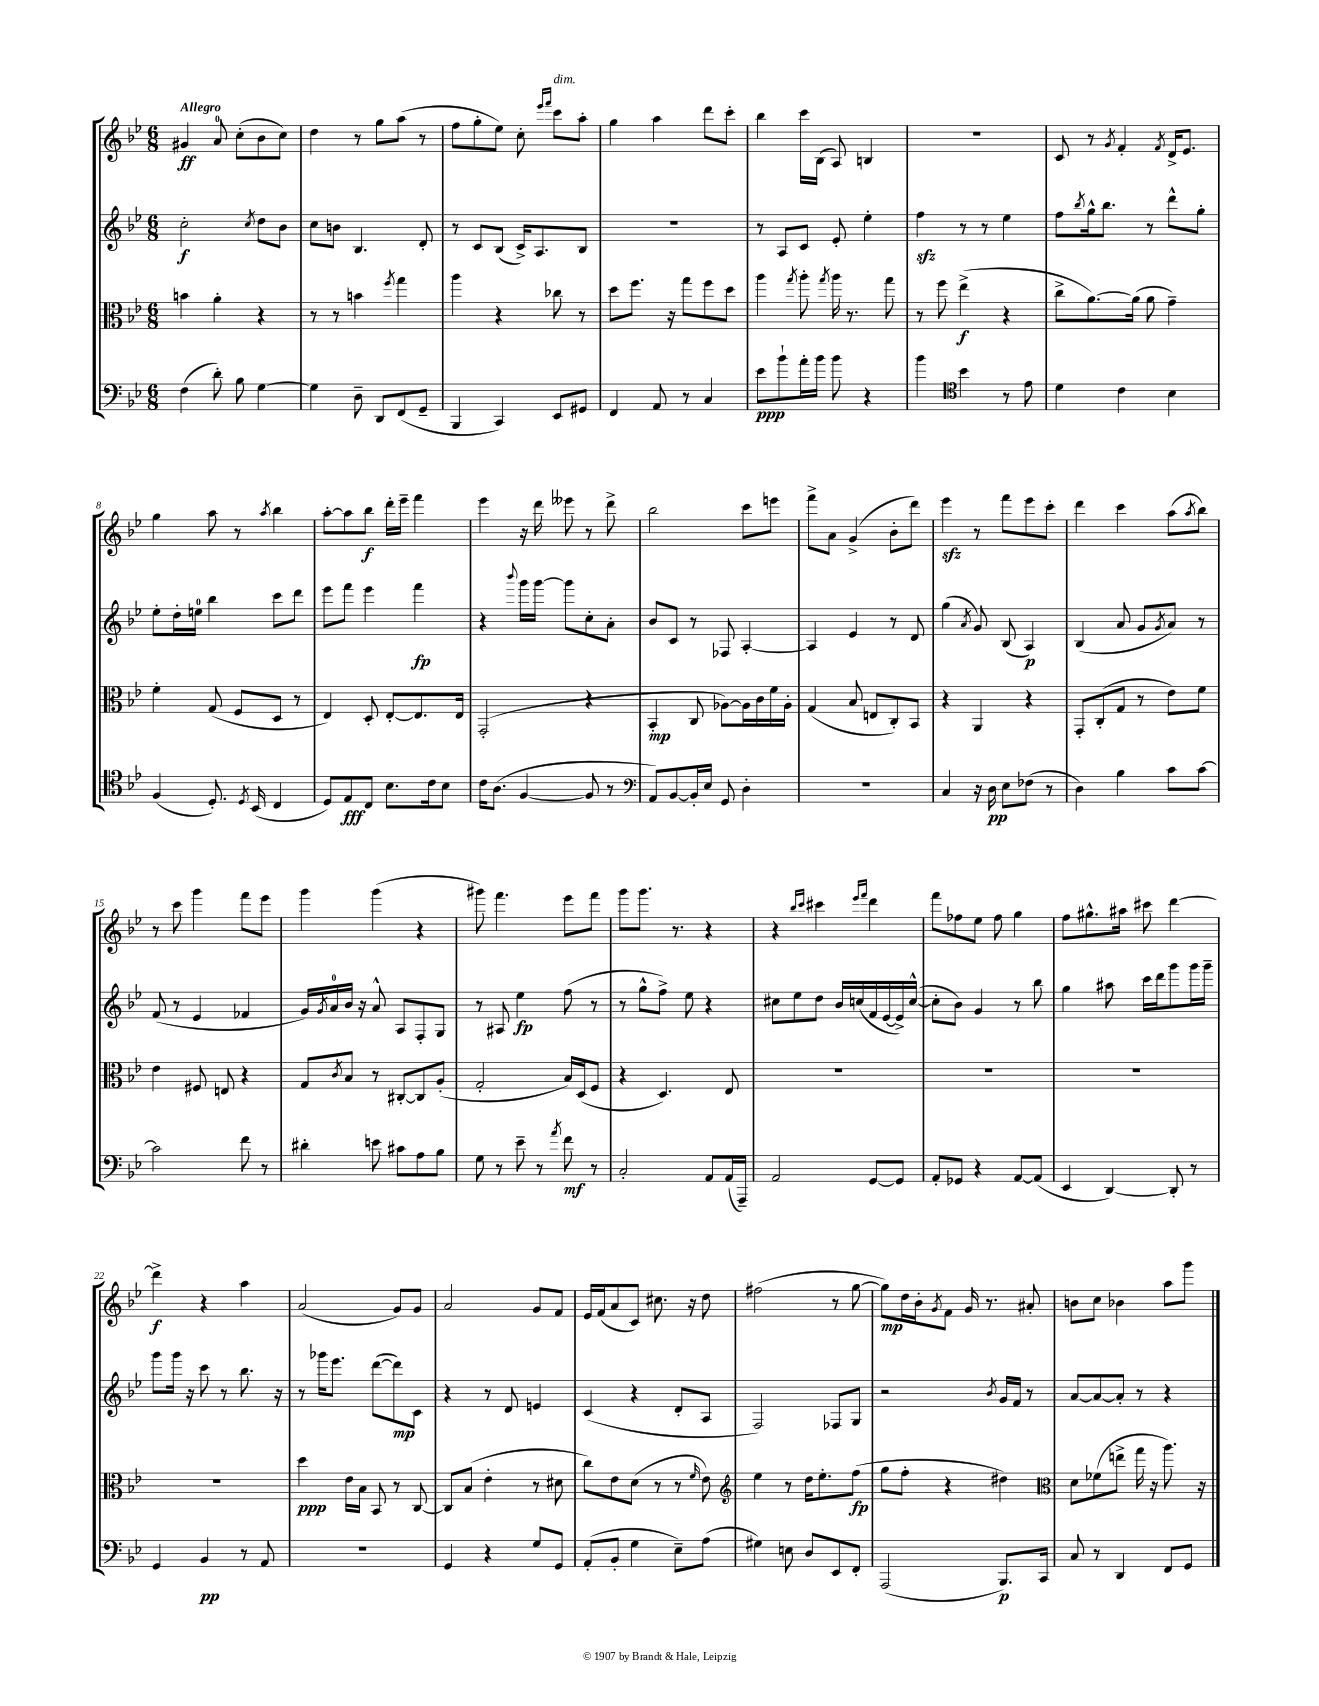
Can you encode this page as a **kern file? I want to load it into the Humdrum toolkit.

**kern	**kern	**kern	**kern
*staff4	*staff3	*staff2	*staff1
*clefF4	*clefC3	*clefG2	*clefG2
*k[b-e-]	*k[b-e-]	*k[b-e-]	*k[b-e-]
*M6/8	*M6/8	*M6/8	*M6/8
(4F	4b	2cc'	4g#
8d')	4a'	.	8a
8B-	.	.	(8cc'
.	.	8qcc	.
[4G	4r	8dd	8b-
.	.	8b-	8cc)
=	=	=	=
4G]	8r	8cc	4dd
.	8r	8b	.
8D~	4b	4.B-	8r
8DD	.	.	8gg
.	8qff	.	.
(8FF	4gg	.	(8aa
8GG~	.	8d'	8r
=	=	=	=
4BBB-	4aa	8r	8ff
.	.	8c	8gg'
4CC)	4r	(8B-	8ee-)
.	.	16c^)	8cc'
.	.	8.A	.
.	.	.	16qqeee-
.	.	.	16qqfff
8EE-	8cc-	.	8ccc
8GG#	8r	8B-	8aa'
=	=	=	=
4FF	8dd	2.r	4gg
.	8.ff	.	.
8AA	.	.	4aa
.	16r	.	.
8r	8gg	.	.
4C	8ff	.	8ddd
.	8dd	.	8ccc'
=	=	=	=
8e-	4aa	8r	4bb-
8b-`	.	8A	.
.	8qgg	.	.
16a'	8aa'	8c	16ccc
16b-	.	.	(16B-
.	8qgg	.	.
8b-	16aa	8e-'	8A)
.	8.r	.	.
4r	.	4ee-'	4B
.	8gg	.	.
=	=	=	=
4b-	8r	4ff	2.r
.	8ff	.	.
*clefC4	*	*	*
4b-	(4ee-^	8r	.
.	.	8r	.
8r	4r	4ee-	.
8e-	.	.	.
=	=	=	=
4d	8cc^	8ff	8c
.	.	8qbb-	.
.	[8.a)	16gg^^	8r
.	.	8.bb-	.
.	.	.	8qg
4c	.	.	4f'
.	(16a]	.	.
.	8a	8r	.
.	.	.	8qf
4B-	4g~)	8ddd^^	16d^
.	.	.	8.e-
.	.	8gg'	.
=	=	=	=
(4F	4f'	8ee-'	4gg
.	.	16dd'	.
.	.	16ee	.
8.D')	(8G	4bb-	8aa
.	8F	.	8r
8qD	.	.	.
(16BB-	.	.	.
.	.	.	8qaa
4C	8D	8ccc	4bb-
.	8r	8ddd	.
=	=	=	=
8D)	4E-)	8eee-	[8aa'
8E-	.	8fff	8aa]
8C	8D'	4eee-	8bb-
8.B-	[8E-'	.	16ddd'
.	.	.	16eee-~
.	8.E-]	4fff	4fff
16c	.	.	.
8B-	.	.	.
.	16E-	.	.
=	=	=	=
16c	(2GG'	4r	4eee-
(8.A	.	.	.
.	.	8qqbbb-	.
[4F	.	16ggg	16r
.	.	[16ggg	16ddd
.	.	8ggg]	8eee--
8F]	4r	8cc'	8r
8r	.	8a'	8ddd^
=	=	=	=
*clefF4	*	*	*
8AA)	4BB-'	8b-	2bb-
[8BB-	.	8c	.
16BB-']	8C	8r	.
16E-	.	.	.
8GG	[8A-)	8F-	.
4D'	16A-]	[4A'	8ccc
.	16c	.	.
.	16f	.	8eee
.	16A-'	.	.
=	=	=	=
2.r	(4G	4A]	8fff^
.	.	.	8a
.	8B-	4e-	(4g^
.	8E	.	.
.	8C')	8r	8b-'
.	8BB-	8d	8ddd)
=	=	=	=
4C	4r	(4gg	4eee-
.	.	8qa	.
16r	4AA	8g)	8r
16D	.	.	.
8E-	.	(8B-	8fff
(8F-	4r	4A)	8eee-
8r	.	.	8ccc'
=	=	=	=
4D)	8GG'	(4B-	4ddd
.	(8C'	.	.
4B-	8G	8a	4ccc
.	8r	8g	.
.	.	8qg	.
8c	8e-)	8a)	(8aa
.	.	.	8qaa
[8c	8f	8r	8bb-)
=	=	=	=
2c]	4e-	(8f	8r
.	.	8r	8ccc
.	8F#	4e-	4ggg
.	8E	.	.
8f	4r	4f-	8fff
8r	.	.	8eee-
=	=	=	=
4d#'	8G	16g)	4ggg
.	.	8qg	.
.	.	16a	.
.	8qc	.	.
.	8B-	16b-	.
.	.	16r	.
8e	8r	8a^^	(4ggg
8c#	[8C#'	8A	.
8A	8C#]	8F'	4r
8B-	(8A'	8G	.
=	=	=	=
8G	2G'	8r	8ggg#)
8r	.	8A#	4.fff
8e-~	.	4ee-	.
8r	.	.	.
8qa	.	.	.
8f	16B-)	(8ff	8eee-
.	(16D	.	.
8r	8F	8r	8fff
=	=	=	=
2C'	4r	8r	8ggg
.	.	8gg^^	8.ggg
.	4.D)	8ff^)	.
.	.	.	8.r
.	.	8ee-	.
8AA	.	4r	4r
(16AA	8E-	.	.
16AAA~)	.	.	.
=	=	=	=
2AA	2.r	8cc#	4r
.	.	8ee-	.
.	.	.	16qqbb-
.	.	.	16qqccc
.	.	8dd	4ccc#
.	.	16b-	.
.	.	(16cc	.
.	.	.	16qqeee-
.	.	.	16qqfff
[8GG	.	16f	4ddd
.	.	[16e-	.
8GG]	.	16e-^])	.
.	.	([16cc^^	.
=	=	=	=
8AA'	2.r	8cc']	8fff
8GG-	.	8b-)	8ff-
4r	.	4g	8ee-
.	.	.	8ff-
[8AA	.	8r	4gg
(8AA]	.	8bb-	.
=	=	=	=
4EE-	2.r	4gg	8ff
.	.	.	8.gg#^^
[4DD)	.	8aa#	.
.	.	.	16aa#
.	.	16ccc	8ccc#
.	.	16ddd	.
8DD']	.	8ggg	[4ddd
8r	.	16ggg	.
.	.	16ggg~	.
=	=	=	=
4GG	2.r	8ggg	4ddd^]
.	.	16ggg	.
.	.	16r	.
4BB-	.	8ccc	4r
.	.	8r	.
8r	.	8.bb-	4aa
8AA	.	.	.
.	.	16r	.
=	=	=	=
2.r	4dd	8r	(2a
.	.	16ggg-	.
.	.	8.eee-	.
.	16e-	.	.
.	16B-	.	.
.	8BB-	([8ddd	.
.	8r	8ddd])	8g)
.	[8C	8c	8g
=	=	=	=
4GG	8C]	4r	2a
.	(8B-	.	.
4r	4e-'	8r	.
.	.	8d	.
8G	8r	4e	8g
8GG	8d#	.	8f
=	=	=	=
(8AA'	8cc)	(4c	16e-
.	.	.	(16f
8BB-'	8e-	.	8a
4G	(8d	4r	8c)
.	8r	.	8.cc#
8E-~)	8r	8d'	.
.	.	.	16r
.	16qqf	.	.
(8A	8e-)	8A	8dd
=	=	=	=
*	*clefG2	*	*
4G#)	4ee-	2F)	(2ff#
8E	8r	.	.
8D	16dd	.	.
.	8.ee-'	.	.
8EE-	.	8F-	8r
8FF'	(8ff	8G	[8gg
=	=	=	=
(2AAA	8gg	2r	8gg])
.	8ff'	.	16dd
.	.	.	16b-'
.	.	.	8qg
.	4r	.	8f
.	.	.	16g
.	.	.	8.r
.	.	8qb-	.
8.BBB-)	4dd#)	16g	.
.	.	16f	.
.	.	8r	8a#'
16CC	.	.	.
=	=	=	=
*	*clefC3	*	*
8C	8d	[8a	8b
8r	(8f-	8a_	8cc
4DD	8ee^	8a']	4b-
.	16gg	8r	.
.	16r	.	.
8FF	8.aa)	4r	8aa
8GG	.	.	8ggg
.	16r	.	.
==	==	==	==
*-	*-	*-	*-
